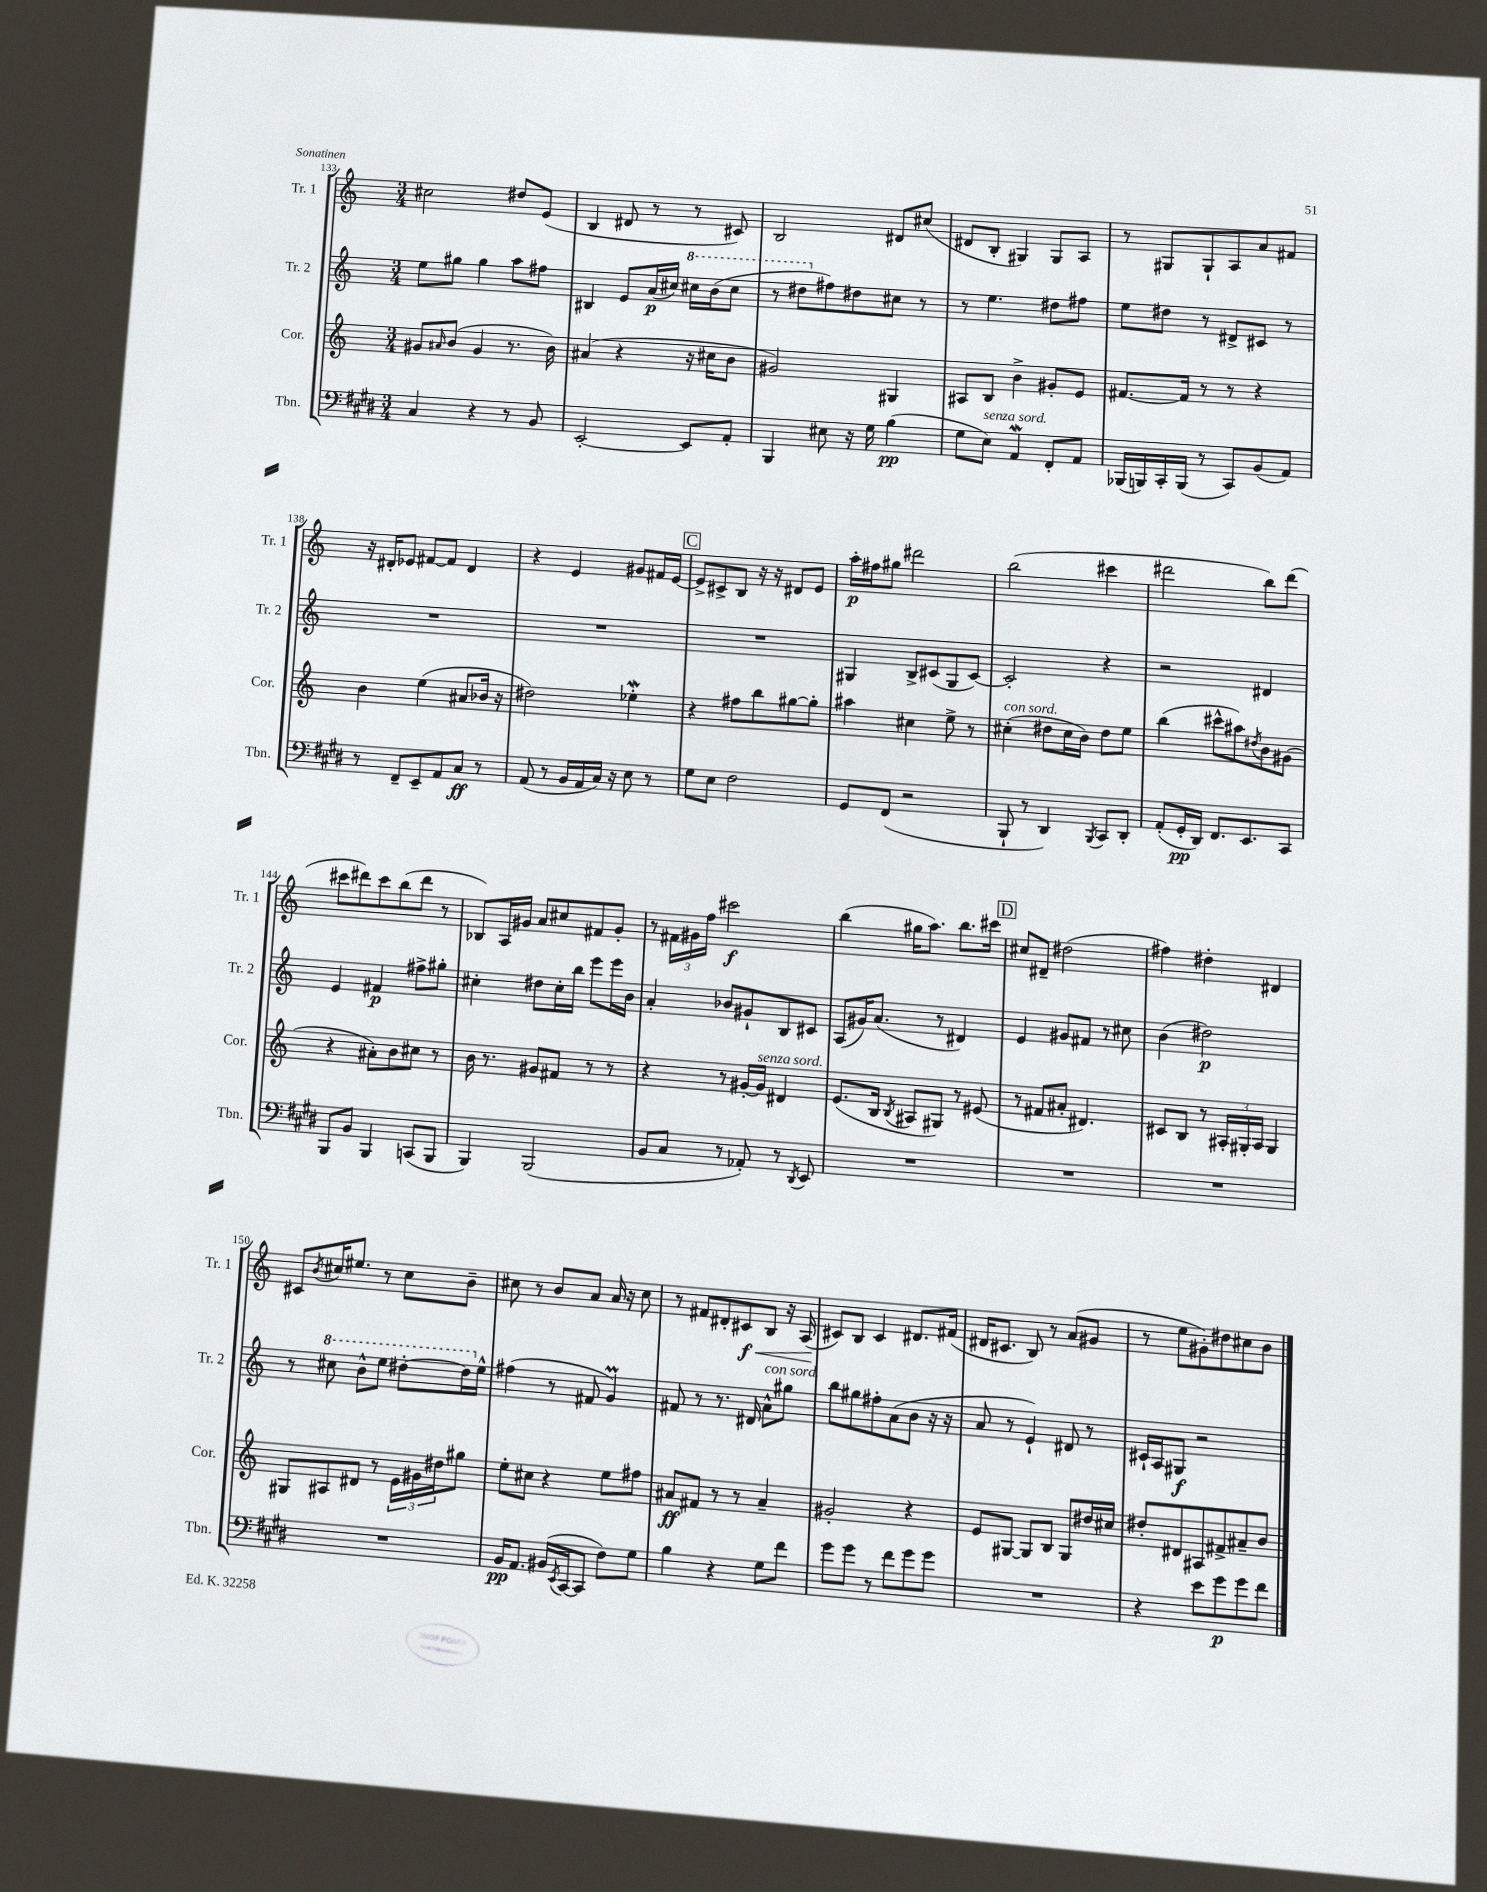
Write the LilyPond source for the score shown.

<<
\new StaffGroup <<
\new Staff = "s0" \with { instrumentName = "Tr. 1" shortInstrumentName = "Tr. 1" } {
    \clef treble \key c \major \numericTimeSignature \time 3/4
    cis''2 dis''8 e'8( |
    b4 dis'8 r8 r8 cis'8) |
    b2 dis'8 cis''8( |
    dis'8 b8-. gis4) gis8 a8 |
    r8 gis8 gis8-! a8 a'8 fis'8 |
    r16 dis'16-. ees'8 fis'8~ fis'8 dis'4 |
    r4 e'4 gis'8 fis'16 e'16~ |
    \mark \markup { \box "C" } e'8-> cis'8-> b8 r16 r16 dis'8 e'8 |
    a''16-.\p fis''16 gis''8 dis'''2 |
    b''2( cis'''4 |
    dis'''2 b''8) dis'''8( |
    cis'''8 dis'''8) cis'''8 b''8( dis'''8 r8 |
    bes8) a16 gis'16 a'8 cis''8 fis'8 gis'8-. |
    r8 \tuplet 3/2 { fis'16 gis'16 f''16 } cis'''2\f |
    b''4( gis''16 a''8.) b''8. cis'''16 |
    \mark \markup { \box "D" } cis''8 dis'8-- dis''2( |
    fis''4) dis''4-. dis'4 |
    cis'8 \acciaccatura { b'8 } cis''16 eis''8. r8 cis''8 b'8-- |
    cis''8 r8 b'8 a'8 a'16 r16 cis''8 |
    r8 fis'8 dis'8-. cis'8\f\< b8 r16 a16( |
    cis'8\!) b8 cis'4 dis'8. fis'16( |
    dis'16 cis'8. b8) r8 a'8( gis'8 |
    r8 e''8 gis'8-.) dis''8 cis''8 b'8 \bar "|." |
}
\new Staff = "s1" \with { instrumentName = "Tr. 2" shortInstrumentName = "Tr. 2" } {
    \clef treble \key c \major \numericTimeSignature \time 3/4
    e''8 gis''8 gis''4 a''8 fis''8 |
    bis4 e'8 a'16\p( cis''16) \ottava #1 cis'''16 b''16( cis'''8 |
    r8 dis'''8 \ottava #0 fis''8) dis''8 cis''8 r8 |
    r8 e''4. dis''8 fis''8 |
    e''8 dis''8 r8 dis'8-> cis'8 r8 |
    R2. |
    R2. |
    \mark \markup { \box "C" } R2. |
    gis4 b8-> cis'8( gis8 cis'8~) |
    cis'2-. r4 |
    r2 dis'4 |
    e'4 fis'4\p fis''8-> gis''8-. |
    cis''4-. dis''8 cis''16-. b''16 e'''8 e'''16 b'16 |
    a'4-. bes'8 gis'8-! b8 cis'8 |
    a8( gis'16) a'8.( r8 dis'4) |
    \mark \markup { \box "D" } e'4 gis'8 fis'8 r8 cis''8 |
    b'4( dis''2\p) |
    r8 \ottava #1 cis'''8 b''8-^ e'''8 dis'''8~-. dis'''16 \ottava #0 e''16-^ |
    fis''4( r8 fis'8 g'4\prall) |
    fis'8 r8 r8. dis'16 a'8-^^\markup { \italic "con sord." } gis''8 |
    b''8 gis''8 fis''8-. a'8( b'8 r16 r16 |
    a'8 r8 e'4-!) dis'8 r8 |
    cis'16-! a16 gis8\f r2 \bar "|." |
}
\new Staff = "s2" \with { instrumentName = "Cor." shortInstrumentName = "Cor." } {
    \clef treble \key c \major \numericTimeSignature \time 3/4
    gis'8 \grace { ais'16 } b'8( gis'4 r8. b'16) |
    ais'4( r4 r16 cis''16 b'8 |
    gis'2) gis4 |
    ais8 b8 b'4-> gis'8-. e'8 |
    fis'8.~ fis'16 r8 r8 r4 |
    b'4 e''4( ais'8 bes'16 r16 |
    dis''2) ees''4-.\mordent |
    \mark \markup { \box "C" } r4 fis''8 b''8 gis''8~ gis''8-. |
    ais''4 cis''4 e''8-> r8 |
    cis''4-.^\markup { \italic "con sord." }( dis''8 cis''16 b'16) dis''8 e''8 |
    b''4( cis'''8-^ ais''8) \acciaccatura { dis''8 } b'8 gis'8( |
    r4 ais'8-.) b'8 cis''8 r8 |
    b'16 r8. gis'8 fis'8 r8 r8 |
    r4 r8 gis'16~-. gis'16^\markup { \italic "senza sord." } dis'4 |
    e'8.( b16 \acciaccatura { b8 } ais8 gis8) r8 eis'8( |
    \mark \markup { \box "D" } r8 fis'8 ais'8-. dis'4.) |
    cis'8 b8 r8 \tuplet 3/2 { ais16-. gis16-. ais16 } gis4 |
    gis8 ais8 dis'8 r8 \tuplet 3/2 { e'16 gis'16 dis''16 } gis''8 |
    e''8-. cis''8 r4 e''8 fis''8 |
    ais'8\ff fis'8 r8 r8 ais'4-- |
    gis'2-. r4 |
    e'8 gis8~ gis8 b8 gis8 dis''16 cis''16 |
    dis''8-. dis'8 ais8 fis'8-> ais'8-- b'8 \bar "|." |
}
\new Staff = "s3" \with { instrumentName = "Tbn." shortInstrumentName = "Tbn." } {
    \clef bass \key e \major \numericTimeSignature \time 3/4
    cis4 r4 r8 b,8 |
    e,2~-. e,8 a,8-. |
    b,,4 eis8 r16 gis16 b4\pp( |
    gis8 e8^\markup { \italic "senza sord." }) a,4\mordent fis,8-. a,8 |
    bes,,16( b,,16) cis,16-. b,,16( r8 cis,8) b,8( a,8) |
    r8 fis,8-- e,8-- a,8 cis8\ff r8 |
    a,8( r8 b,16 a,16 cis16) r16 e8 r8 |
    \mark \markup { \box "C" } gis8 e8 fis2 |
    gis,8 fis,8( r2 |
    b,,8-! r8 dis,4) \acciaccatura { b,,8 } cis,8 dis,8-. |
    a,8-.( gis,16-.\pp dis,16) fis,8. e,8. cis,8 |
    b,,8 b,8 b,,4 c,8( b,,8 |
    b,,4) b,,2( |
    b,8 cis8 r8 aes,8-.) r8 \acciaccatura { dis,8 } e,8 |
    R2. |
    \mark \markup { \box "D" } R2. |
    R2. |
    R2. |
    b,16\pp a,8. bis,16( \acciaccatura { e,8 } cis,16~ cis,8 fis8) gis8 |
    b4 r4 gis8 fis'8 |
    gis'8 gis'8 r8 fis'8 gis'8 gis'8 |
    R2. |
    r4 e'8 gis'8\p gis'8 fis'8 \bar "|." |
}
>>
>>
\layout { \context { \Score currentBarNumber = #133 } }
